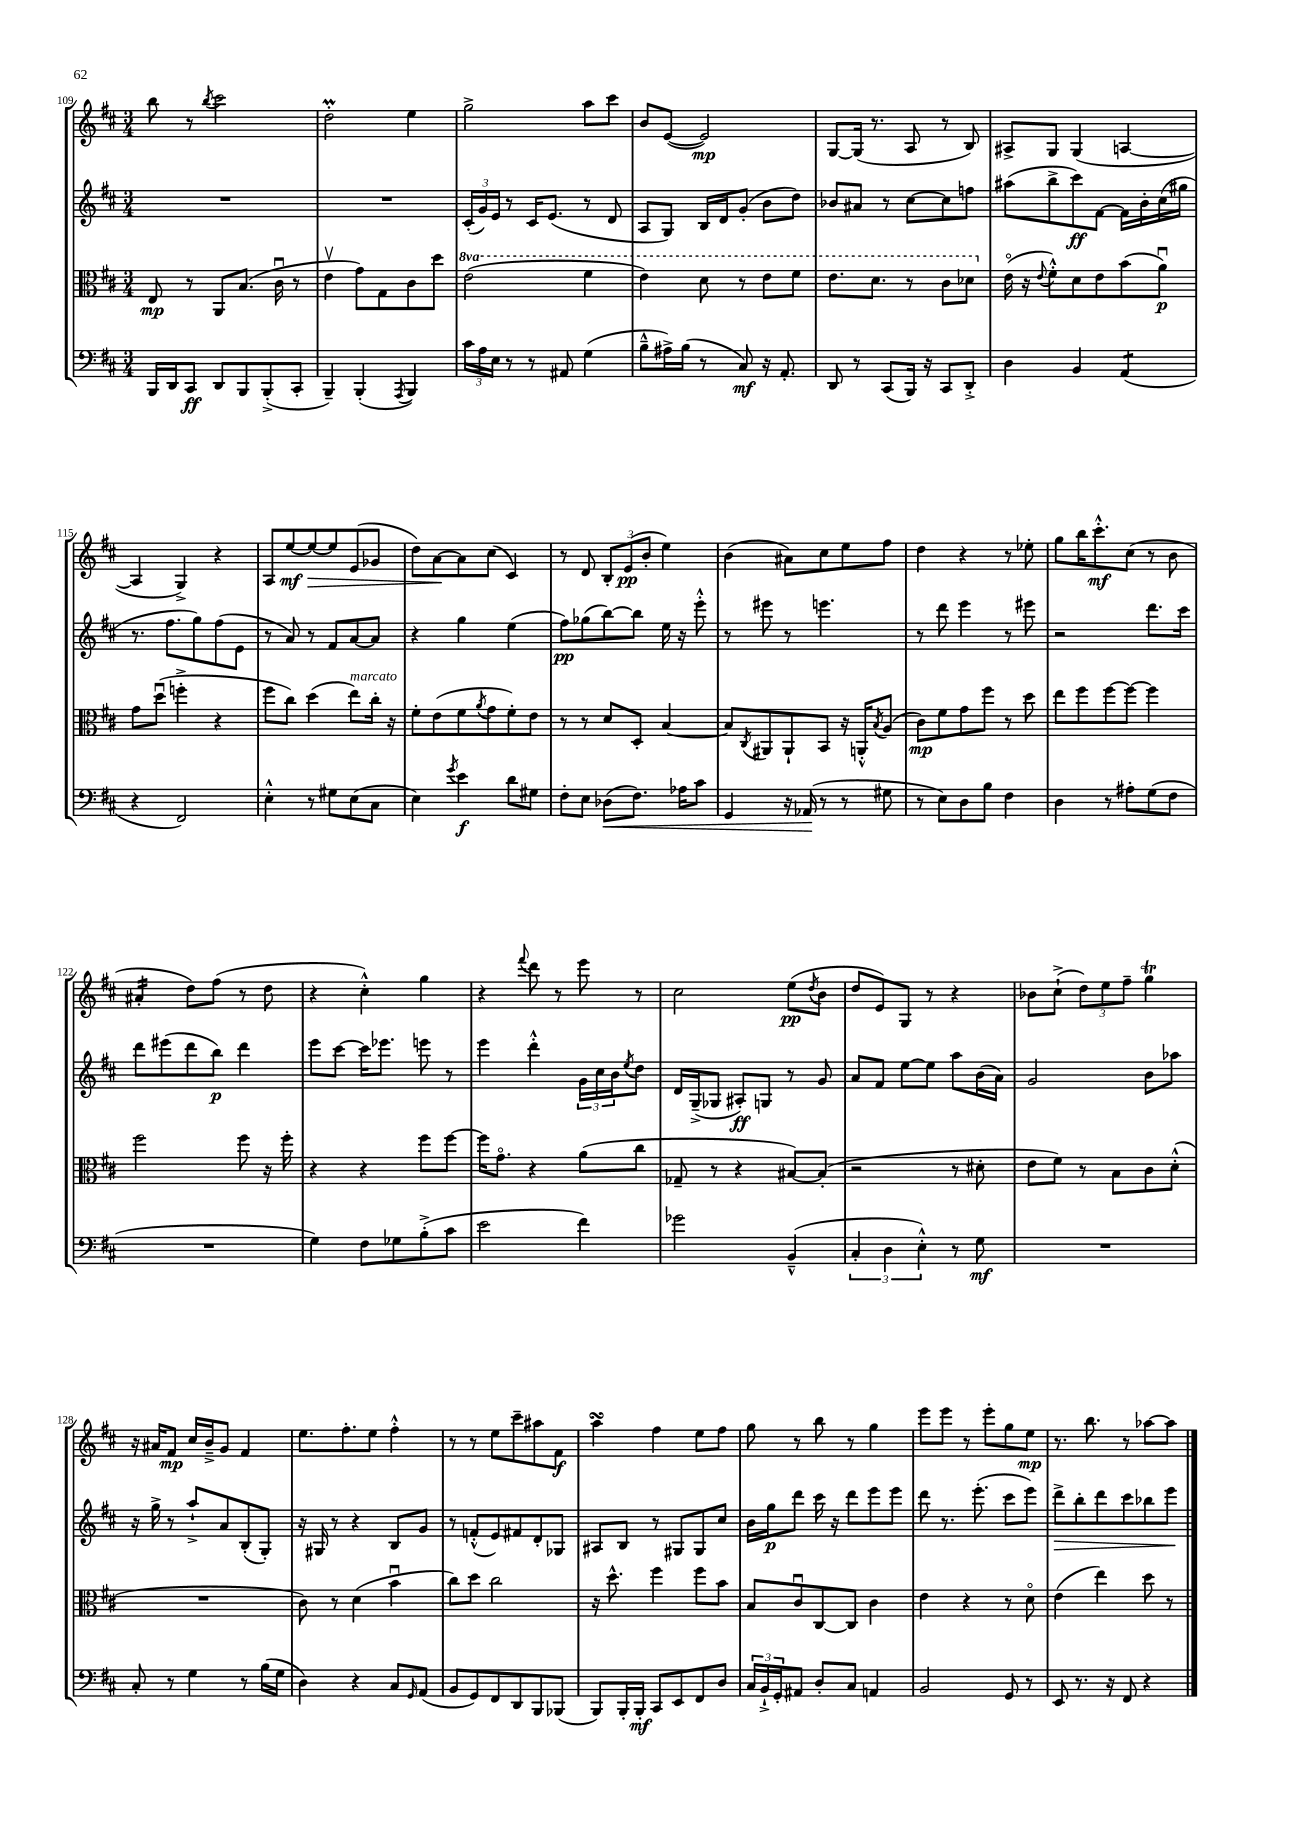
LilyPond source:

<<
\new StaffGroup <<
\new Staff = "s0" {
    \clef treble \key d \major \numericTimeSignature \time 3/4
    b''8 r8 \acciaccatura { b''8 } cis'''2 |
    d''2-.\prall e''4 |
    g''2-> a''8 cis'''8 |
    b'8 e'8~( e'2\mp) |
    g8~ g16( r8. a8 r8 b8) |
    ais8-> g8 g4( a4~ |
    a4 g4->) r4 |
    a8 e''8~\mf e''8~\> e''8 e'8( ges'8 |
    d''8) a'8~\! a'8 cis''8( cis'4) |
    r8 d'8 \tuplet 3/2 { b8-. e'8\pp( b'8-. } e''4) |
    b'4( ais'8) cis''8 e''8 fis''8 |
    d''4 r4 r8 ees''8-. |
    g''8 b''16 cis'''8.-.-^\mf cis''8( r8 b'8 |
    ais'4:16-. d''8) fis''8( r8 d''8 |
    r4 cis''4-.-^) g''4 |
    r4 \appoggiatura { fis'''8 } d'''8 r8 e'''8 r8 |
    cis''2 e''8\pp( \acciaccatura { d''8 } b'8 |
    d''8 e'8) g8 r8 r4 |
    bes'8 cis''8-!->( \tuplet 3/2 { d''8) e''8 fis''8-- } g''4\trill |
    r16 ais'16 fis'8\mp cis''16 b'16---> g'8 fis'4 |
    e''8. fis''8.-. e''8 fis''4-.-^ |
    r8 r8 e''8 cis'''8-- ais''8 fis'8\f |
    a''4\turn fis''4 e''8 fis''8 |
    g''8 r8 b''8 r8 g''4 |
    e'''8 e'''8 r8 e'''8-. g''8 e''8\mp |
    r8. b''8. r8 aes''8~ aes''8 \bar "|." |
}
\new Staff = "s1" {
    \clef treble \key d \major \numericTimeSignature \time 3/4
    R2. |
    R2. |
    \tuplet 3/2 { cis'16-.( g'16) e'16 } r8 cis'16 e'8.( r8 d'8 |
    a8 g8) b16 d'16 g'8-.( b'8 d''8) |
    bes'8 ais'8 r8 cis''8~ cis''8 f''8 |
    ais''8( b''8-> cis'''8\ff) fis'8~ fis'16 b'16-. cis''16( gis''16 |
    r8. fis''8. g''8) fis''8( e'8 |
    r8 a'8) r8 fis'8 a'8~ a'8 |
    r4 g''4 e''4( |
    fis''8\pp) ges''8( b''8~) b''8 e''16 r16 e'''8-.-^ |
    r8 eis'''8 r8 e'''4. |
    r8 d'''8 e'''4 r8 eis'''8 |
    r2 d'''8. cis'''16 |
    d'''8 eis'''8( d'''8 b''8\p) d'''4 |
    e'''8 cis'''8~ cis'''16 ees'''8. e'''8 r8 |
    e'''4 d'''4-.-^ \tuplet 3/2 { g'16 cis''16 b'16 } \acciaccatura { e''8 } d''8 |
    d'16 g16--->( ges8 ais8-.\ff) g8 r8 g'8 |
    a'8 fis'8 e''8~ e''8 a''8 b'16( a'16) |
    g'2 b'8 aes''8 |
    r16 g''16-> r8 a''8-!-> a'8 b8-.( g8-.) |
    r16 gis16 r8 r4 b8 g'8 |
    r8 f'8-.-^( e'8) fis'8 d'8-. ges8 |
    ais8 b8 r8 gis8 gis8 cis''8 |
    b'16 g''16\p d'''8 cis'''16 r16 d'''8 e'''8 e'''8 |
    d'''8 r8. e'''8.-.( cis'''8 e'''8) |
    d'''8->\> b''8-. d'''8 cis'''8 bes''8 e'''8\! \bar "|." |
}
\new Staff = "s2" {
    \clef alto \key d \major \numericTimeSignature \time 3/4 \set Staff.ottavationMarkups = #ottavation-simple-ordinals
    e8\mp r8 a,8 b8.( cis'16\downbow r8 |
    e'4\upbow g'8) g8 cis'8 d''8 |
    \ottava #1 e''2( fis''4 |
    e''4) d''8 r8 e''8 fis''8 |
    e''8. d''8. r8 cis''8 des''8 \ottava #0 |
    e'16\flageolet( r16 \appoggiatura { e'8 } fis'8-.-^) d'8 e'8 b'8( a'8\downbow\p) |
    g'8 d''8\downbow( f''4-.-> r4 |
    fis''8 cis''8) d''4( e''8^\markup { \italic "marcato" }) cis''16-. r16 |
    fis'8-. e'8( fis'8 \acciaccatura { a'8 } g'8 fis'8-.) e'8 |
    r8 r8 d'8 d8-. b4~ |
    b8 \acciaccatura { cis8 } ais,8 ais,8-! b,8 r16 a,16-.-^ \acciaccatura { b8 } a8( |
    cis'8\mp) fis'8 g'8 fis''8 r8 d''8 |
    e''8 fis''8 fis''8~ fis''8~ fis''4 |
    fis''2 fis''8 r16 fis''16-. |
    r4 r4 fis''8 fis''8~ |
    fis''16 g'8.\flageolet r4 a'8( cis''8 |
    ges8-- r8 r4 bis8~) bis8-.( |
    r2 r8 dis'8-. |
    e'8 fis'8) r8 b8 cis'8 d'8-.-^( |
    R2. |
    cis'8) r8 d'4( b'4\downbow |
    cis''8) d''8 cis''2 |
    r16 d''8.-^ fis''4 fis''8 b'8 |
    b8 cis'8\downbow cis8~ cis8 cis'4 |
    e'4 r4 r8 d'8\flageolet |
    e'4( e''4) d''8 r8 \bar "|." |
}
\new Staff = "s3" {
    \clef bass \key d \major \numericTimeSignature \time 3/4
    b,,16 d,16 cis,8\ff d,8 b,,8 b,,8-.->( cis,8-. |
    b,,4--) b,,4-.( \acciaccatura { a,,8 } b,,4) |
    \tuplet 3/2 { cis'16 a16 e16 } r8 r8 ais,8 g4( |
    b8---^ ais16->) b16( r8 cis8\mf) r16 a,8.-. |
    d,8 r8 cis,8( b,,16) r16 cis,8 d,8-.-> |
    d4 b,4 a,4:8( |
    r4 fis,2) |
    e4-.-^ r8 gis8 e8( cis8 |
    e4) \acciaccatura { g'8 } e'4\f d'8 gis8 |
    fis8-. e8 des8\<( fis8.) aes16 cis'8 |
    g,4 r16 aes,16\!( r8 r8 gis8 |
    r8 e8) d8 b8 fis4 |
    d4 r8 ais8-. g8( fis8 |
    R2. |
    g4) fis8 ges8 b8-.->( cis'8 |
    e'2 fis'4) |
    ges'2 b,4---^( |
    \tuplet 3/2 { cis4-. d4 e4-.-^) } r8 g8\mf |
    R2. |
    cis8-. r8 g4 r8 b16( g16 |
    d4) r4 cis8 \grace { g,16 } a,8( |
    b,8 g,8) fis,8 d,8 b,,8 bes,,8( |
    b,,8) b,,16-. b,,16-.\mf cis,8 e,8 fis,8 d8 |
    \tuplet 3/2 { cis16 b,16-!-> g,16-. } ais,8 d8-. cis8 a,4 |
    b,2 g,8 r8 |
    e,8 r8. r16 fis,8 r4 \bar "|." |
}
>>
>>
\layout { \context { \Score currentBarNumber = #109 } }
